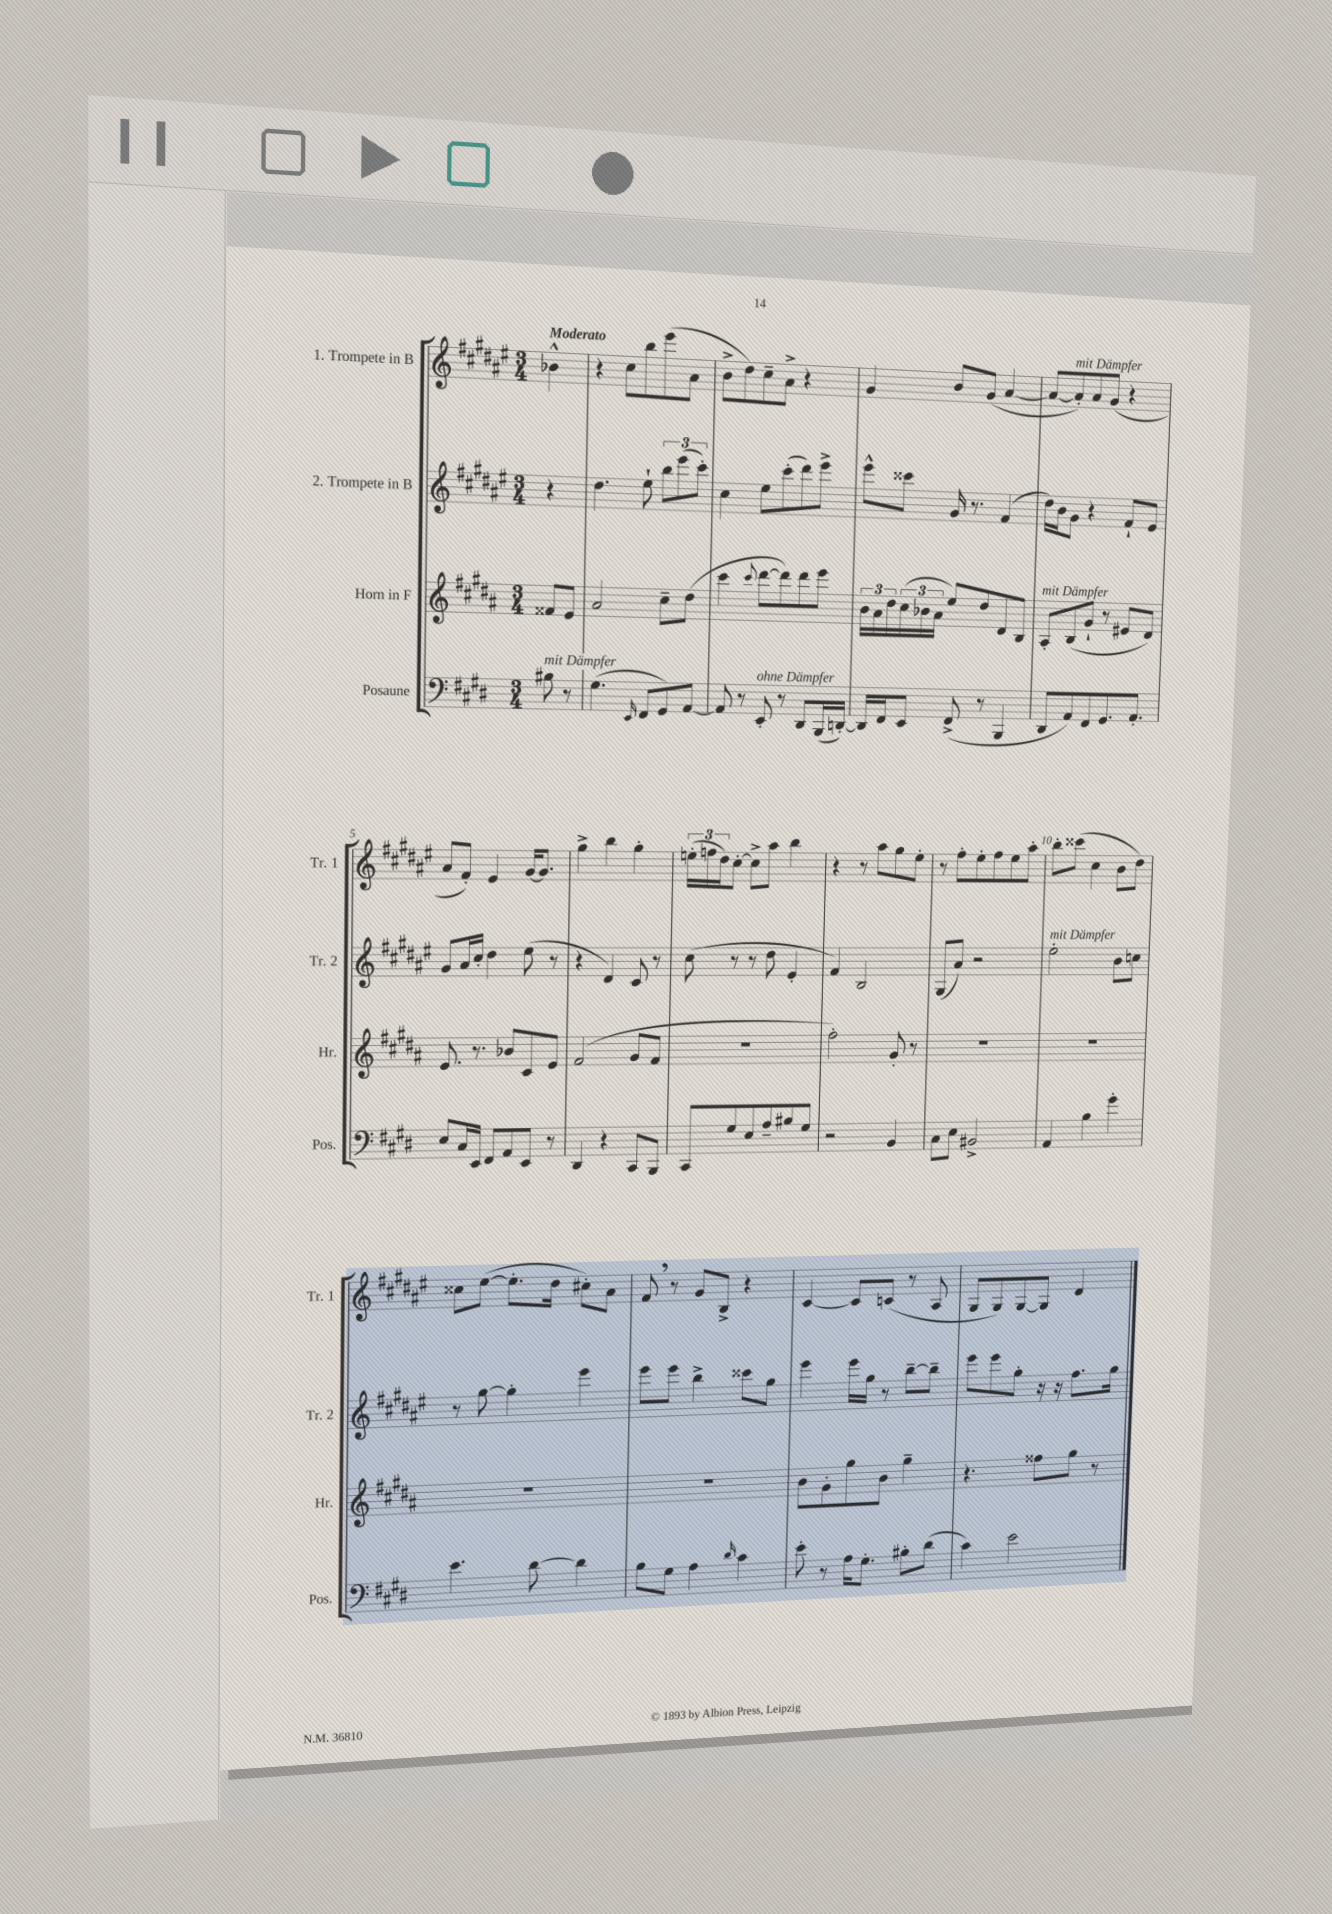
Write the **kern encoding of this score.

**kern	**kern	**kern	**kern
*part4	*part3	*part2	*part1
*staff4	*staff3	*staff2	*staff1
*I"Posaune	*I"Horn in F	*I"2. Trompete in B	*I"1. Trompete in B
*I'Pos.	*I'Hr.	*I'Tr. 2	*I'Tr. 1
*clefF4	*clefG2	*clefG2	*clefG2
*k[f#c#g#d#]	*k[f#c#g#d#a#]	*k[f#c#g#d#a#e#]	*k[f#c#g#d#a#e#]
*M3/4	*M3/4	*M3/4	*M3/4
=	=	=	=
!	!	!	!LO:TX:a:B:t=Moderato
!LO:TX:a:i:t=mit Dämpfer	!	!	!
8B#X\	8f##X/L	4r	4b-X^^\
8r	8e/J	.	.
=1	=1	=1	=1
(4.G#\	2a#/	4.dd#\	4r
.	.	.	8cc#\L
16qqEE/	.	.	.
8FF#/L	.	8ee#`\	8bb\
8GG#/)	8cc#~\L	12bb\L	(8eee#\
.	.	(12eee#\	.
[8AA/J	(8dd#\J	.	8a#\J
.	.	12ccc#'\J)	.
=2	=2	=2	=2
8AA/]	4ccc#\	4cc#\	8b^\L
8r	.	.	8dd#\)
.	8qqccc#/	.	.
!LO:TX:a:i:t=ohne Dämpfer	!	!	!
8EE'/	[8ddd#\L	8ee#\L	8cc#~\
8r	8ddd#\])	(8ccc#'\	8a#^\J
8DD#/L	8ddd#\	8ddd#\)	4r
(16BBB/L	8eee\J	8eee#^\J	.
[16DDn'/JJ)	.	.	.
=3	=3	=3	=3
16DD/LL]	24b\LL	8eee#^^\L	4g#/
.	24a#\	.	.
16FF#/J	.	.	.
.	24dd#\	.	.
8EE/J	(24cc#\	8ccc##X\J	.
.	24b-X\	.	.
.	24a#\JJ	.	.
(8FF#^/	8ee/L)	16g#/	8b/L
.	.	8.r	.
8r	8dd#/	.	(8g#/J
4BBB/	8d#/	(4f#/	[4a#/
.	8B/J	.	.
=4	=4	=4	=4
!	!LO:TX:a:i:t=mit Dämpfer	!	!
8DD#/L	8A#'/L	16dd#\LL)	8a#/L_
.	.	16b\J	.
!	!	!	!LO:TX:a:i:t=mit Dämpfer
8AA/)	(8B/	8g#\J	8a#'/])
8FF#/	8g#`/J	4r	8a#/
8.GG#/	8r	.	(8g#/J
.	8e#X/L	8f#`/L	4r
8.AA'/J	.	.	.
.	8d#/J)	8e#/J	.
!!LO:LB:g=z
=5	=5	=5	=5
8E/L	8.e/	8g#/L	8a#/L
16C#/L	.	16a#/L	8f#'/J)
16EE/JJ	8.r	16cc#'/JJ	.
8FF#/L	.	4dd#\	4e#/
8AA/	8b-X/L	.	.
8EE/J	8c#/	(8ee#\	[16g#/KL
.	.	.	8.g#/J]
8r	8e/J	8r	.
=6	=6	=6	=6
4DD#/	(2f#/	4r	4gg#^\
4r	.	4d#/)	4bb\
8CC#/L	8g#/L	8c#/	4gg#'\
8BBB/J	8f#/J	8r	.
=7	=7	=7	=7
8CC#/L	2.r	(8cc#\	(24een'\LL
.	.	.	24ffn\
.	.	.	24dd#\J)
8G#/	.	8r	[8cc#'\J
8E/	.	8r	8cc#^\L]
8A~/	.	8dd#\	8aa#\J
8B#X/	.	4e#'/	4bb\
8G#/J	.	.	.
=8	=8	=8	=8
2r	2ff#'\)	4f#/)	4r
.	.	2B/	8r
.	.	.	8aa#\L
4BB/	8g#'/	.	8gg#\
.	8r	.	8ee#'\J
=9	=9	=9	=9
8C#\L	2.r	(8G#/L	8r
8E\J	.	8a#/J)	8ff#'\L
2BB#X^/	.	2r	8ee#'\
.	.	.	8ff#\
.	.	.	8ee#\
.	.	.	8aa#'\J
=10	=10	=10	=10
!	!	!LO:TX:a:i:t=mit Dämpfer	!
4AA/	2.r	2ee#'\	8bb'\L
.	.	.	(8ccc##X\J
4B\	.	.	4cc#\
4g#'\	.	8b\L	8b\L
.	.	8ccn\J	8dd#\J)
!!LO:LB:g=z
=11	=11	=11	=11
4.e\	2.r	8r	8cc##X\L
.	.	[8gg#\	([8ee#\J
.	.	4gg#'\]	8.ee#'\L]
[8d#\	.	.	.
.	.	.	16dd#\Jk
4d#\]	.	4eee#\	8cc#X'\L)
.	.	.	8a#\J
=12	=12	=12	=12
8B\L	2.r	8eee#\L	8f#,/
8G#\J	.	8eee#\J	8r
4A\	.	4bb^\	8g#/L
.	.	.	8B^/J
16qqd#/	.	.	.
4c#\	.	8ccc##X\L	4r
.	.	8gg#\J	.
=13	=13	=13	=13
8e'\	8b\L	4eee#\	[4c#/
8r	8g#'\	.	.
16A\KL	8gg#\	16eee#\LL	8c#/L]
8.G#'\J	.	16gg#\JJ	.
.	8b\J	8r	(8cn/J
8B#X'\L	4gg#~\	[8bb~\L	8r
(8d#\J	.	8bb~\J]	8A#/
=14	=14	=14	=14
4c#\)	4.r	8eee#\L	8G#/L
.	.	8eee#\	8G#/)
2e\	.	8gg#'\J	[8G#/
.	8ff##X\L	16r	8G#/J]
.	.	16r	.
.	8gg#\J	8.ff#\L	4d#/
.	8r	.	.
.	.	16gg#\Jk	.
==	==	==	==
*-	*-	*-	*-
